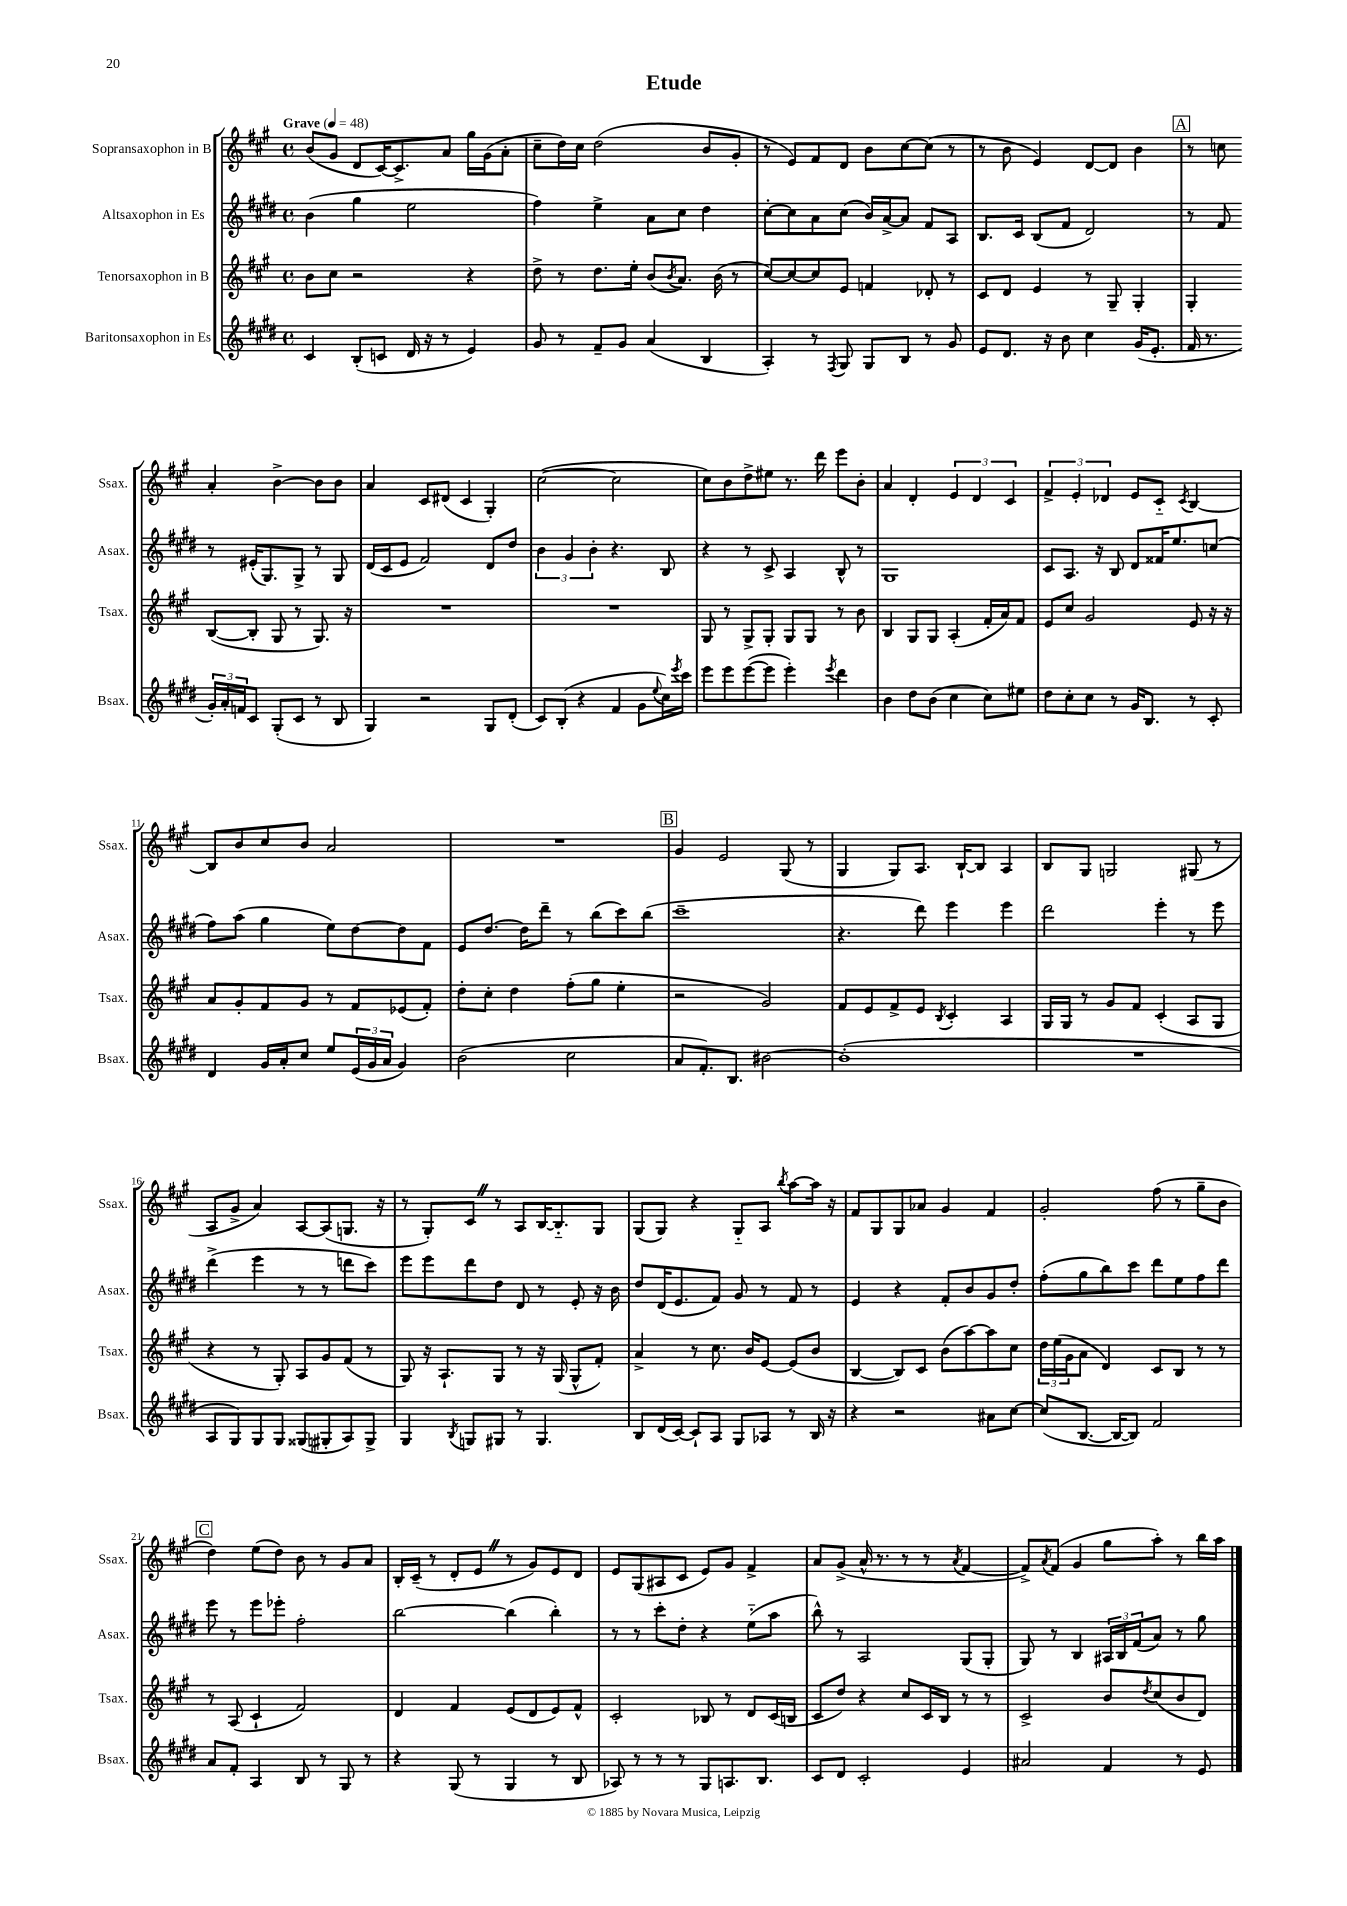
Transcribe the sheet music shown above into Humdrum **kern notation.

**kern	**kern	**kern	**kern
*part4	*part3	*part2	*part1
*staff4	*staff3	*staff2	*staff1
*I"Baritonsaxophon in Es	*I"Tenorsaxophon in B	*I"Altsaxophon in Es	*I"Sopransaxophon in B
*I'Bsax.	*I'Tsax.	*I'Asax.	*I'Ssax.
*clefG2	*clefG2	*clefG2	*clefG2
*k[f#c#g#d#]	*k[f#c#g#]	*k[f#c#g#d#]	*k[f#c#g#]
*M4/4	*M4/4	*M4/4	*M4/4
*met(c)	*met(c)	*met(c)	*met(c)
*MM48	*MM48	*MM48	*MM48
=1	=1	=1	=1
!	!	!	!LO:TX:a:B:t=Grave
4c#/	8b\L	(4b\	(8b/L
.	8cc#\J	.	8g#/J
(8B'/L	2r	4gg#\	8d/L
8cn/J	.	.	[16c#/K)
.	.	.	8.c#^/]
16d#/	.	2ee\	.
16r	.	.	.
8r	.	.	8a/J
4e/)	4r	.	16gg#\LL
.	.	.	(16g#\J
.	.	.	8a'\J
=2	=2	=2	=2
8g#/	8dd^\	4ff#\)	8cc#~\L
8r	8r	.	16dd\L)
.	.	.	16cc#\JJ
8f#~/L	8.dd\L	4ee^\	(2dd\
8g#/J	.	.	.
.	16ee'\Jk	.	.
(4a/	(8b/L	8a\L	.
.	8qb/	.	.
.	8.a/J)	8cc#\J	.
4B/	.	4dd#\	8b/L
.	(16b\	.	.
.	8r	.	8g#'/J
=3	=3	=3	=3
4A'/)	[8cc#/L)	[8cc#'\L	8r
.	8cc#/_	8cc#\]	8e/L)
8r	8cc#/]	8a\	8f#/
8qF#/	.	.	.
8G#/	8e/J	(8cc#\J	8d/J
8G#/L	4fn/	16b/LL)	8b\L
.	.	[16a^/J	.
8B/J	.	8a/J]	[8cc#\
8r	8d-X'/	8f#/L	(8cc#\J]
8g#/	8r	8A/J	8r
=4	=4	=4	=4
8e/L	8c#/L	8.B/L	8r
8.d#/J	8d/J	.	8b\
.	.	16c#/Jk	.
.	4e/	(8B/L	4e/)
16r	.	.	.
8b\	.	8f#/J	.
4cc#\	8r	2d#/)	[8d/L
.	8G#~/	.	8d/J]
(16g#/KL	4G#'/	.	4b\
8.e'/J	.	.	.
!!LO:REH:place=s1:t=A
=5	=5	=5	=5
16f#/	4G#'/	8r	8r
8.r	.	.	.
.	.	8f#/	8ccn\
24g#'/LL)	([8B/L	8r	4a'/
24a'/	.	.	.
24fn/J	.	.	.
8c#/J	8B'/J]	(16e#X'/KL	.
.	.	8.G#/)	.
(8G#'/L	8G#/	.	[4b^\
8c#/J	8r	8G#^/J	.
8r	8.G#/)	8r	8b\L]
8B/	.	8G#/	8b\J
.	16r	.	.
!!LO:LB:g=z
=6	=6	=6	=6
4G#/)	1r	(16d#/LL	4a/
.	.	16c#/J	.
.	.	8e/J	.
2r	.	2f#/)	8c#/L
.	.	.	(8d#X/J
.	.	.	4c#/
8G#/L	.	8d#/L	4G#'/)
(8d#'/J	.	8dd#/J	.
=7	=7	=7	=7
8c#/L)	1r	6b\	([2cc#\
(8B'/J	.	.	.
.	.	6g#/	.
4r	.	.	.
.	.	6b'\	.
4f#/	.	4.r	2cc#\]
8g#\L	.	.	.
8qqee/	.	.	.
16cc#\L)	.	8B/	.
8qeee/	.	.	.
16ccc#\JJ	.	.	.
=8	=8	=8	=8
8eee\L	8G#/	4r	8cc#\L)
8eee\	8r	.	8b\
([8eee\	8G#^/L	8r	8dd^\
8eee\J]	8G#'/J	8c#^/	8ee#X\J
4eee'\)	8G#/L	4A/	8.r
.	8G#/J	.	.
.	.	.	16ddd\
8qeee/	.	.	.
4ddd#\	8r	8B^^/	8eee\L
.	8b\	8r	8b'\J
=9	=9	=9	=9
4b\	4B/	1G#	4a/
8dd#\L	8G#/L	.	4d'/
(8b\J	8G#/J	.	.
4cc#\	(4A'/	.	6e/
.	.	.	6d/
8cc#\L)	16f#'/LL	.	.
.	16a/J)	.	.
.	.	.	6c#/
8ee#X\J	8f#/J	.	.
=10	=10	=10	=10
8dd#\L	8e/L	8c#/L	6f#^/
8cc#'\	8cc#/J	8.A/J	.
.	.	.	6e'/
8cc#\J	2g#/	.	.
.	.	16r	.
.	.	.	6d-X/
8r	.	8B/	.
16g#/KL	.	8d#/L	8e/L
8.B/J	.	.	.
.	.	16f##X/K	8c#/J
.	.	8.ee/	.
.	.	.	8qc#/
8r	8e/	.	[4B/
8c#'/	16r	(8ccn/J	.
.	16r	.	.
!!LO:LB:g=z
=11	=11	=11	=11
4d#/	8a/L	8ff#\L)	8B/L]
.	8g#'/	(8aa\J	8b/
16g#/LL	8f#/	4gg#\	8cc#/
16a'/J	.	.	.
8cc#/J	8g#/J	.	8b/J
8ee/L	8r	8ee\L)	2a/
(24e/L	8f#/L	[8dd#\	.
24g#/	.	.	.
24a/JJ	.	.	.
4g#/)	(8e-X/	8dd#\]	.
.	8f#'/J)	8f#\J	.
=12	=12	=12	=12
(2b\	8dd'\L	8e/L	1r
.	8cc#'\J	[8.dd#/J	.
.	4dd\	.	.
.	.	16dd#\KL]	.
.	.	8ddd#~\J	.
2cc#\	(8ff#'\L	8r	.
.	8gg#\J	(8bb\L	.
.	4ee'\	8ccc#\)	.
.	.	(8bb\J	.
!!LO:REH:place=s1:t=B
=13	=13	=13	=13
8a/L	2r	1ccc#~	4g#/
8.f#'/)	.	.	.
.	.	.	2e/
8.B/J	.	.	.
[2b#X\	2g#/)	.	.
.	.	.	(8G#/
.	.	.	8r
=14	=14	=14	=14
(1b#']	8f#/L	4.r	4G#/
.	8e/	.	.
.	8f#^/	.	8G#/L)
.	8e/J	8ddd#\)	8.A/J
.	8qB/	.	.
.	4c#'/	4eee\	.
.	.	.	[16B`/KL
.	.	.	8B/J]
.	4A/	4eee\	4A/
=15	=15	=15	=15
1r	16G#/LL	2ddd#\	8B/L
.	16G#/JJ	.	.
.	8r	.	8G#/J
.	8g#/L	.	2Gn/
.	8f#/J	.	.
.	(4c#'/	4eee'\	.
.	8A/L	8r	(8G#X/
.	8G#/J	8eee\	8r
!!LO:LB:g=z
=16	=16	=16	=16
8A/L	4r	(4ddd#^\	8A/L
8G#/)	.	.	8g#^/J
8G#/	8r	4eee\	4a/)
8G#/J	8G#'/)	.	.
(8G##X/L	8A/L	8r	[8A/L
8G#X'/	8g#/	8r	(8A/]
8A/)	(8f#/J	8dddn\L	8.Gn/J
8G#^/J	8r	8ccc#\J)	.
.	.	.	16r
=17	=17	=17	=17
4G#/	8G#/)	8eee\L	8r
.	16r	8eee\	8G#'/L)
.	8.A`/L	.	.
8qB/	.	.	.
8Gn/L	.	8ddd#\	8c#Z/J
8G#X/J	8G#/J	8dd#\J	8r
8r	8r	8d#/	8A/L
4.G#/	16r	8r	[16B/K
.	(16G#/	.	8.B/]
.	8G#^^/L	8e'/	.
.	8f#'/J)	16r	8G#/J
.	.	16b\	.
=18	=18	=18	=18
8B/L	4a^/	8dd#/L	(8G#/L
(16d#/L	.	(16d#/K	8G#/J)
[16c#/JJ)	.	8.e/	.
8c#`/L]	8r	.	4r
8A/J	8.cc#\	8f#/J)	.
8G#/L	.	8g#/	8G#/L
.	16b/KL	.	.
8A-X/J	[8e/J	8r	8A/J
.	.	.	8qbb/
8r	(8e/L]	8f#/	[8aa\L
16B/	8b/J	8r	16aa\Jk]
16r	.	.	16r
=19	=19	=19	=19
4r	[4B/	4e/	8f#/L
.	.	.	8G#/
2r	8B/L])	4r	8G#/
.	8c#/J	.	8a-X/J
.	(8b\L	8f#'/L	4g#/
.	[8aa\)	8b/	.
8a#X\L	8aa\]	8g#/	4f#/
[8cc#\J	8cc#\J	8dd#'/J	.
=20	=20	=20	=20
(8cc#/L]	24dd\LL	(8ff#'\L	2g#'/
.	(24ee\	.	.
.	24g#\J	.	.
[8.B/J	8a\J	8gg#\	.
.	4d/)	8bb\)	.
16B/KL_	.	.	.
8B/J])	.	8ccc#\J	.
2f#/	8c#/L	8ddd#\L	(8ff#\
.	8B/J	8ee\	8r
.	8r	8ff#\	8gg#~\L
.	8r	8ddd#\J	8b\J
!!LO:LB:g=z
!!LO:REH:place=s1:t=C
=21	=21	=21	=21
8a/L	8r	8eee\	4dd\)
8f#'/J	(8A/	8r	.
4A/	4c#`/	8eee\L	(8ee\L
.	.	8eee-X'\J	8dd\J)
8B/	2f#/)	2ff#'\	8b\
8r	.	.	8r
8G#/	.	.	8g#/L
8r	.	.	8a/J
=22	=22	=22	=22
4r	4d/	[2bb\	16B'/LL
.	.	.	(16c#~/JJ
.	.	.	8r
(8G#/	4f#/	.	8d'/L
8r	.	.	8eZ/J
4G#/	(8e/L	(4bb\]	8r
.	8d/	.	8g#/L)
8r	8e/)	4bb'\)	8e/
8B/	8f#^^/J	.	8d/J
=23	=23	=23	=23
8A-X/)	2c#'/	8r	8e/L
8r	.	8r	(8G#/
8r	.	8ccc#'\L	8A#X/
8r	.	8dd#'\J	8c#/J
8G#/L	8B-X/	4r	8e/L)
8.An/	8r	.	8g#/J
.	8d/L	(8ee\L	4f#^/
8.B/J	.	.	.
.	(16c#/L	8aa\J	.
.	16Bn/JJ	.	.
=24	=24	=24	=24
8c#/L	8c#/L	8bb^^\)	8a/L
8d#/J	8dd/J)	8r	(8g#^/J
2c#'/	4r	2A/	16a^^/
.	.	.	8.r
.	8cc#/L	.	8r
.	16c#/L	.	8r
.	16B/JJ	.	.
.	.	.	8qa/
4e/	8r	(8G#/L	[4f#/
.	8r	8G#'/J	.
=25	=25	=25	=25
2a#X/	2c#^/	8G#/)	8f#^/L])
.	.	.	8qa/
.	.	8r	(8f#/J
.	.	4B/	4g#/
4f#/	8b/L	24A#X/LL	8gg#\L
.	.	24B/	.
.	.	(24f#/J	.
.	8qdd/	.	.
.	(8cc#/	8a/J)	8aa'\J)
8r	8b/	8r	8r
8e/	8d/J)	8gg#\	16bb\LL
.	.	.	16aa\JJ
==	==	==	==
*-	*-	*-	*-
